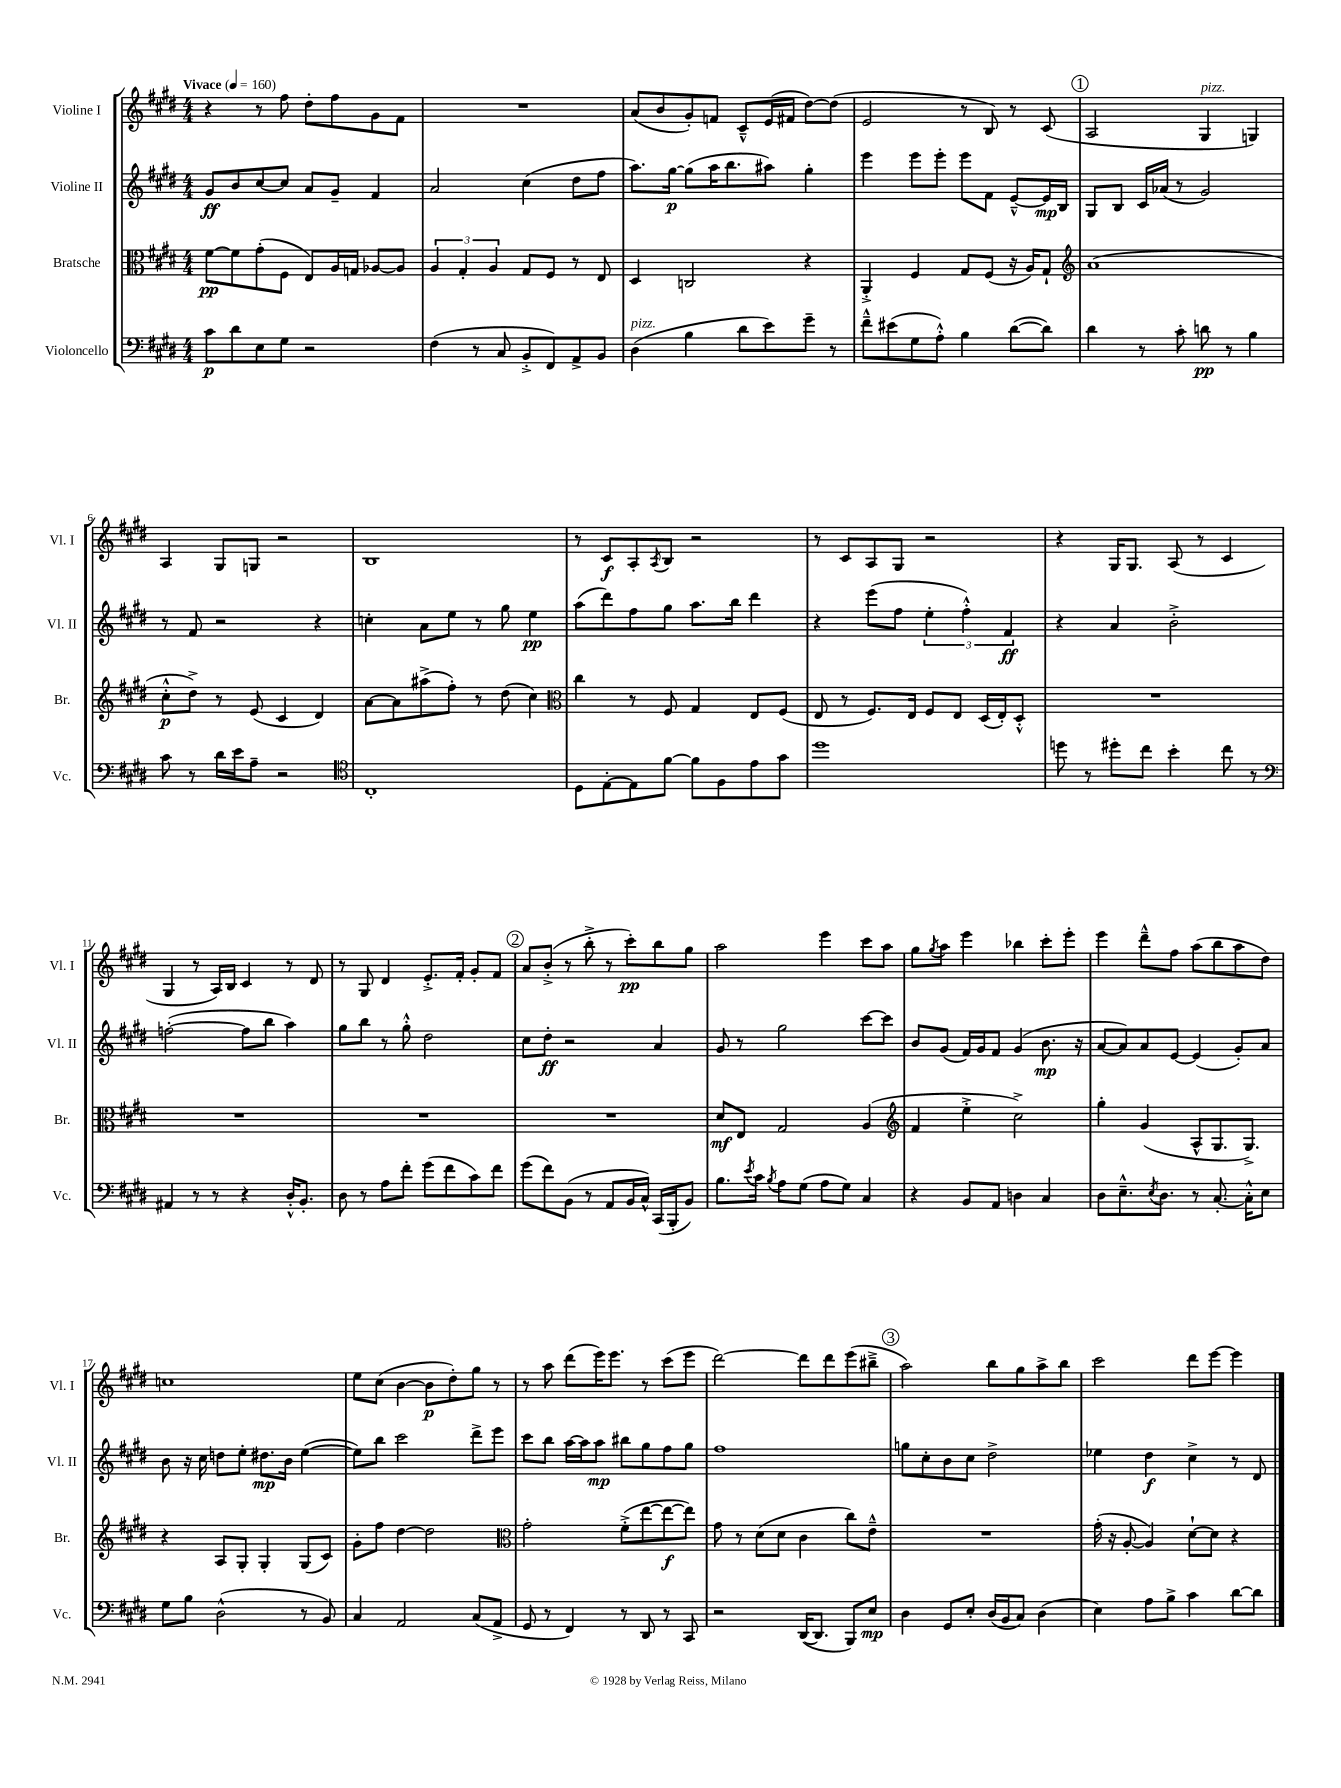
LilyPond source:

<<
\new StaffGroup <<
\new Staff = "s0" \with { instrumentName = "Violine I" shortInstrumentName = "Vl. I" } {
    \clef treble \key e \major \numericTimeSignature \time 4/4 \tempo "Vivace" 4 = 160
    r4 r8 fis''8 dis''8-. fis''8 gis'8 fis'8 |
    R1 |
    a'8( b'8 gis'8-.) f'8 cis'8---^ e'16( fis'16 dis''8~) dis''8( |
    e'2 r8 b8) r8 cis'8( |
    \mark \markup { \circle "1" } a2 gis4^\markup { \italic "pizz." } g4) |
    a4 gis8 g8 r2 |
    b1 |
    r8 cis'8\f a8-. \acciaccatura { a8 } b8 r2 |
    r8 cis'8 a8 gis8 r2 |
    r4 gis16 gis8. a8( r8 cis'4 |
    gis4 r8 a16) b16 cis'4 r8 dis'8 |
    r8 gis8 dis'4 e'8.-.-> fis'16-. gis'8-. fis'8 |
    \mark \markup { \circle "2" } a'8 b'8-.->( r8 b''8-.-> r8 cis'''8-.\pp) b''8 gis''8 |
    a''2 e'''4 cis'''8 a''8 |
    gis''8 \acciaccatura { gis''8 } a''8 e'''4 bes''4 cis'''8-. e'''8-. |
    e'''4 dis'''8---^ fis''8 a''8( b''8 a''8 dis''8) |
    c''1 |
    e''8 cis''8( b'4~ b'8\p dis''8-.) gis''8 r8 |
    r8 a''8 dis'''8( e'''16) e'''8. r8 cis'''8( e'''8 |
    dis'''2~) dis'''8 dis'''8 e'''8( bis''8---> |
    \mark \markup { \circle "3" } a''2) b''8 gis''8 a''8-> b''8 |
    cis'''2 dis'''8 e'''8~ e'''4 \bar "|." |
}
\new Staff = "s1" \with { instrumentName = "Violine II" shortInstrumentName = "Vl. II" } {
    \clef treble \key e \major \numericTimeSignature \time 4/4
    gis'8\ff b'8 cis''8~ cis''8 a'8 gis'8-- fis'4 |
    a'2 cis''4( dis''8 fis''8 |
    a''8.) gis''16~\p gis''8( a''16 b''8. ais''8) gis''4-. |
    e'''4 e'''8 e'''8-. e'''8 fis'8 e'8~---^ e'16\mp b16 |
    \mark \markup { \circle "1" } gis8 b8 cis'16 aes'16( r8 gis'2) |
    r8 fis'8 r2 r4 |
    c''4-. a'8 e''8 r8 gis''8 e''4\pp |
    a''8( dis'''8) fis''8 gis''8 a''8. b''16 dis'''4 |
    r4 e'''8( fis''8 \tuplet 3/2 { e''4-. fis''4-.-^) fis'4\ff } |
    r4 a'4 b'2-.-> |
    f''2~-.( f''8 b''8 a''4) |
    gis''8 b''8 r8 gis''8-.-^ dis''2 |
    \mark \markup { \circle "2" } cis''8 dis''8-.\ff r2 a'4 |
    gis'8 r8 gis''2 cis'''8~ cis'''8 |
    b'8 gis'8( fis'16) gis'16 fis'8 gis'4( b'8.\mp r16 |
    a'8~ a'8) a'8 e'8~ e'4( gis'8-.) a'8 |
    b'8 r16 cis''16 d''8 e''8-. dis''8.\mp b'16 e''4~( |
    e''8) b''8 cis'''2 dis'''8-> e'''8 |
    cis'''8 b''8 a''16~ a''16 a''8\mp bis''8 gis''8 fis''8 gis''8 |
    fis''1 |
    \mark \markup { \circle "3" } g''8 cis''8-. b'8 cis''8 dis''2-> |
    ees''4 dis''4\f cis''4-> r8 dis'8 \bar "|." |
}
\new Staff = "s2" \with { instrumentName = "Bratsche" shortInstrumentName = "Br." } {
    \clef alto \key e \major \numericTimeSignature \time 4/4
    fis'8~\pp fis'8 gis'8-.( fis8 e8) a16 g16 aes8~ aes8 |
    \tuplet 3/2 { a4 gis4-. a4 } gis8 fis8 r8 e8 |
    dis4 c2 r4 |
    a,4-.-> fis4 gis8 fis8( r16 a16) gis8-! |
    \mark \markup { \circle "1" } \clef treble a'1( |
    cis''8-.-^\p dis''8->) r8 e'8( cis'4 dis'4) |
    a'8~ a'8 ais''8->( fis''8-.) r8 dis''8( cis''4) |
    \clef alto cis''4 r8 fis8 gis4 e8 fis8( |
    e8 r8 fis8.) e16 fis8 e8 dis16( e16-.) dis8-.-^ |
    R1 |
    R1 |
    R1 |
    \mark \markup { \circle "2" } R1 |
    dis'8\mf e8 gis2 a4( |
    \clef treble fis'4 e''4-.-> cis''2->) |
    gis''4-. gis'4( a8-^ gis8. gis8.->) |
    r4 a8 gis8-. gis4-. gis8( cis'8) |
    gis'8-. fis''8 dis''4~ dis''2 |
    \clef alto gis'2-. fis'8-.->( e''8~ e''8~\f e''8) |
    gis'8 r8 dis'8( dis'8 cis'4 cis''8) e'8---^ |
    \mark \markup { \circle "3" } R1 |
    gis'16-.( r16 a8~-. a4) dis'8~-! dis'8 r4 \bar "|." |
}
\new Staff = "s3" \with { instrumentName = "Violoncello" shortInstrumentName = "Vc." } {
    \clef bass \key e \major \numericTimeSignature \time 4/4
    cis'8\p dis'8 e8 gis8 r2 |
    fis4( r8 cis8 b,8-.-> fis,8) a,8-> b,8 |
    dis4^\markup { \italic "pizz." }( b4 dis'8 e'8) gis'8-- r8 |
    fis'8---^ eis'8( gis8 a8-.-^) b4 dis'8~( dis'8) |
    \mark \markup { \circle "1" } dis'4 r8 cis'8-. d'8\pp r8 b4 |
    cis'8 r8 dis'16 e'16 a8-- r2 |
    \clef tenor cis1-. |
    dis8 e8~-. e8 fis'8~ fis'8 fis8 e'8 gis'8 |
    dis''1 |
    d''8 r8 dis''8-. cis''8 b'4-. cis''8 r8 |
    \clef bass ais,4 r8 r8 r4 dis16-.-^ b,8.-. |
    dis8 r8 a8 fis'8-. gis'8( fis'8 cis'8) fis'8 |
    \mark \markup { \circle "2" } gis'8( fis'8) b,8( r8 a,8 b,16 cis16-^) cis,16( b,,16-. b,8) |
    b8. \acciaccatura { e'8 } cis'16 \acciaccatura { b8 } a8 gis8( a8 gis8) cis4 |
    r4 b,8 a,8 d4 cis4 |
    dis8 e8.---^ \acciaccatura { e8 } dis8. r8 cis8.~-. cis16-.-^ e8 |
    gis8 b8 dis2-^( r8 b,8) |
    cis4 a,2 cis8( a,8-> |
    gis,8 r8 fis,4) r8 dis,8 r8 cis,8 |
    r2 dis,16~( dis,8. b,,8) e8\mp |
    \mark \markup { \circle "3" } dis4 gis,8 e8-. dis16( b,16 cis8) dis4( |
    e4) a8 b8-> cis'4 dis'8~ dis'8 \bar "|." |
}
>>
>>
